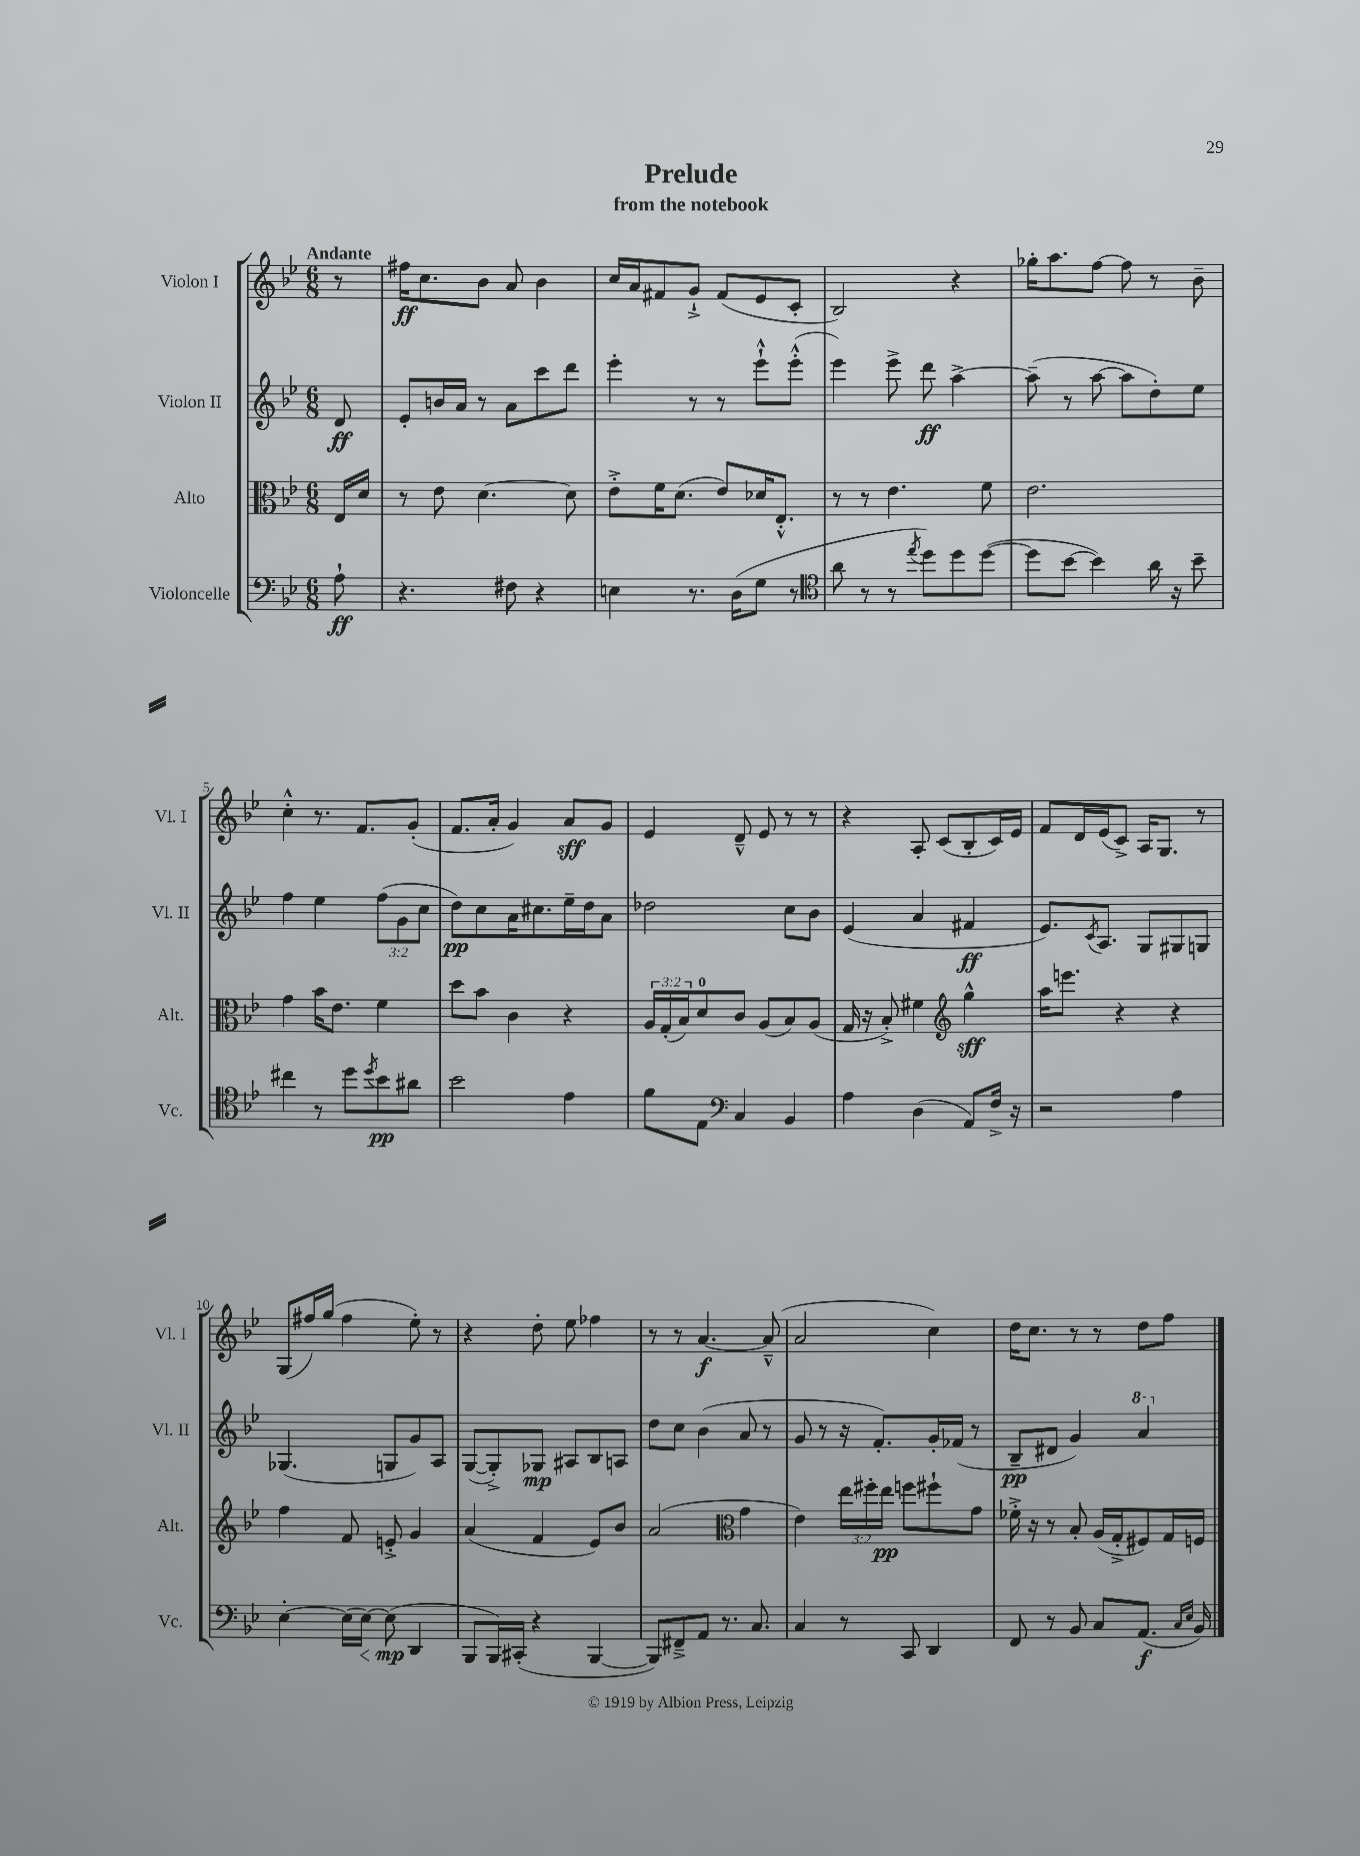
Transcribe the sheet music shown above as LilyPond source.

\header { title = "Prelude" subtitle = "from the notebook" }
<<
\new StaffGroup <<
\new Staff = "s0" \with { instrumentName = "Violon I" shortInstrumentName = "Vl. I" } {
    \clef treble \key bes \major \numericTimeSignature \time 6/8 \partial 8 \tempo "Andante"
    r8 |
    fis''16\ff c''8. bes'8 a'8 bes'4 |
    c''16 a'16 fis'8 g'8-!-> fis'8( ees'8 c'8-. |
    bes2) r4 |
    ges''16-. a''8. f''8~ f''8 r8 bes'8-- |
    c''4-.-^ r8. f'8. g'8-.( |
    f'8. a'16-. g'4) a'8\sff g'8 |
    ees'4 d'8---^ ees'8 r8 r8 |
    r4 a8-. c'8( bes8-. c'16) ees'16 |
    f'8 d'16 ees'16( c'8->) a16 g8. r8 |
    g8( fis''16) g''16( fis''4 ees''8-.) r8 |
    r4 d''8-. ees''8 fes''4 |
    r8 r8 a'4.~\f a'8---^( |
    a'2 c''4) |
    d''16 c''8. r8 r8 d''8 f''8 \bar "|." |
}
\new Staff = "s1" \with { instrumentName = "Violon II" shortInstrumentName = "Vl. II" } {
    \clef treble \key bes \major \numericTimeSignature \time 6/8 \override Staff.TupletNumber.text = #tuplet-number::calc-fraction-text \partial 8
    d'8\ff |
    ees'8-. b'16 a'16 r8 a'8 c'''8 d'''8 |
    ees'''4-. r8 r8 ees'''8-!-^ ees'''8-.-^( |
    ees'''4) ees'''8-> d'''8\ff a''4~-> |
    a''8--( r8 a''8~ a''8 d''8-.) ees''8 |
    f''4 ees''4 \tuplet 3/2 { f''8( g'8 c''8 } |
    d''8\pp) c''8 a'16 cis''8. ees''16-- d''16 a'8 |
    des''2 c''8 bes'8 |
    ees'4( a'4 fis'4\ff |
    ees'8.) \acciaccatura { c'8 } a8. g8 gis8 g8 |
    ges4.( g8 g'8) a8 |
    g8~( g8-.->) ges8\mp ais8 bes8 a8 |
    d''8 c''8 bes'4( a'8 r8 |
    g'8 r8 r16 f'8.-.) g'16-. fes'16( r8 |
    bes8--\pp dis'8 g'4) \ottava #1 a''4 \ottava #0 \bar "|." |
}
\new Staff = "s2" \with { instrumentName = "Alto" shortInstrumentName = "Alt." } {
    \clef alto \key bes \major \numericTimeSignature \time 6/8 \override Staff.TupletNumber.text = #tuplet-number::calc-fraction-text \partial 8
    ees16 d'16 |
    r8 ees'8 d'4.~ d'8 |
    ees'8-.-> f'16 d'8.( ees'8) des'16 ees8.-.-^ |
    r8 r8 ees'4. f'8 |
    ees'2. |
    g'4 bes'16 ees'8. f'4 |
    d''8 bes'8 c'4 r4 |
    \tuplet 3/2 { a16 g16-.( bes16) } d'8-0 c'8 a8( bes8) a8( |
    g16 r16 bes8-.->) fis'4 \clef treble g''4-^\sff |
    a''16 e'''8. r4 r4 |
    f''4 f'8 e'8-.-> g'4 |
    a'4( f'4 ees'8) bes'8 |
    a'2( \clef alto g'4 |
    ees'4) \tuplet 3/2 { ees''16 fis''16-. ees''16\pp } f''8 fis''8-! g'8 |
    fes'16-.-> r16 r8 bes8-. a16( g16-.-> fis8) g16 f16 \bar "|." |
}
\new Staff = "s3" \with { instrumentName = "Violoncelle" shortInstrumentName = "Vc." } {
    \clef bass \key bes \major \numericTimeSignature \time 6/8 \partial 8
    a8-!\ff |
    r4. fis8 r4 |
    e4 r8. d16( g8 r8 |
    \clef tenor a'8 r8 r8 \acciaccatura { ees''8 } d''8) d''8 d''8~( |
    d''8 bes'8~ bes'4) a'16 r16 bes'8-- |
    cis''4 r8 d''8 \acciaccatura { d''8 } bes'8\pp ais'8 |
    bes'2 ees'4 |
    f'8 ees8 \clef bass c4 bes,4 |
    a4 d4( a,8) f16-> r16 |
    r2 a4 |
    ees4~-. ees16( ees16~\<) ees8\mp\!( d,4 |
    bes,,8 bes,,16) cis,16-.( r4 bes,,4~ |
    bes,,8) fis,8---> a,8 r8. c8. |
    c4 r8 c,8 d,4 |
    f,8 r8 bes,8 c8 a,8.\f( \grace { c16 ees16 } bes,16) \bar "|." |
}
>>
>>
